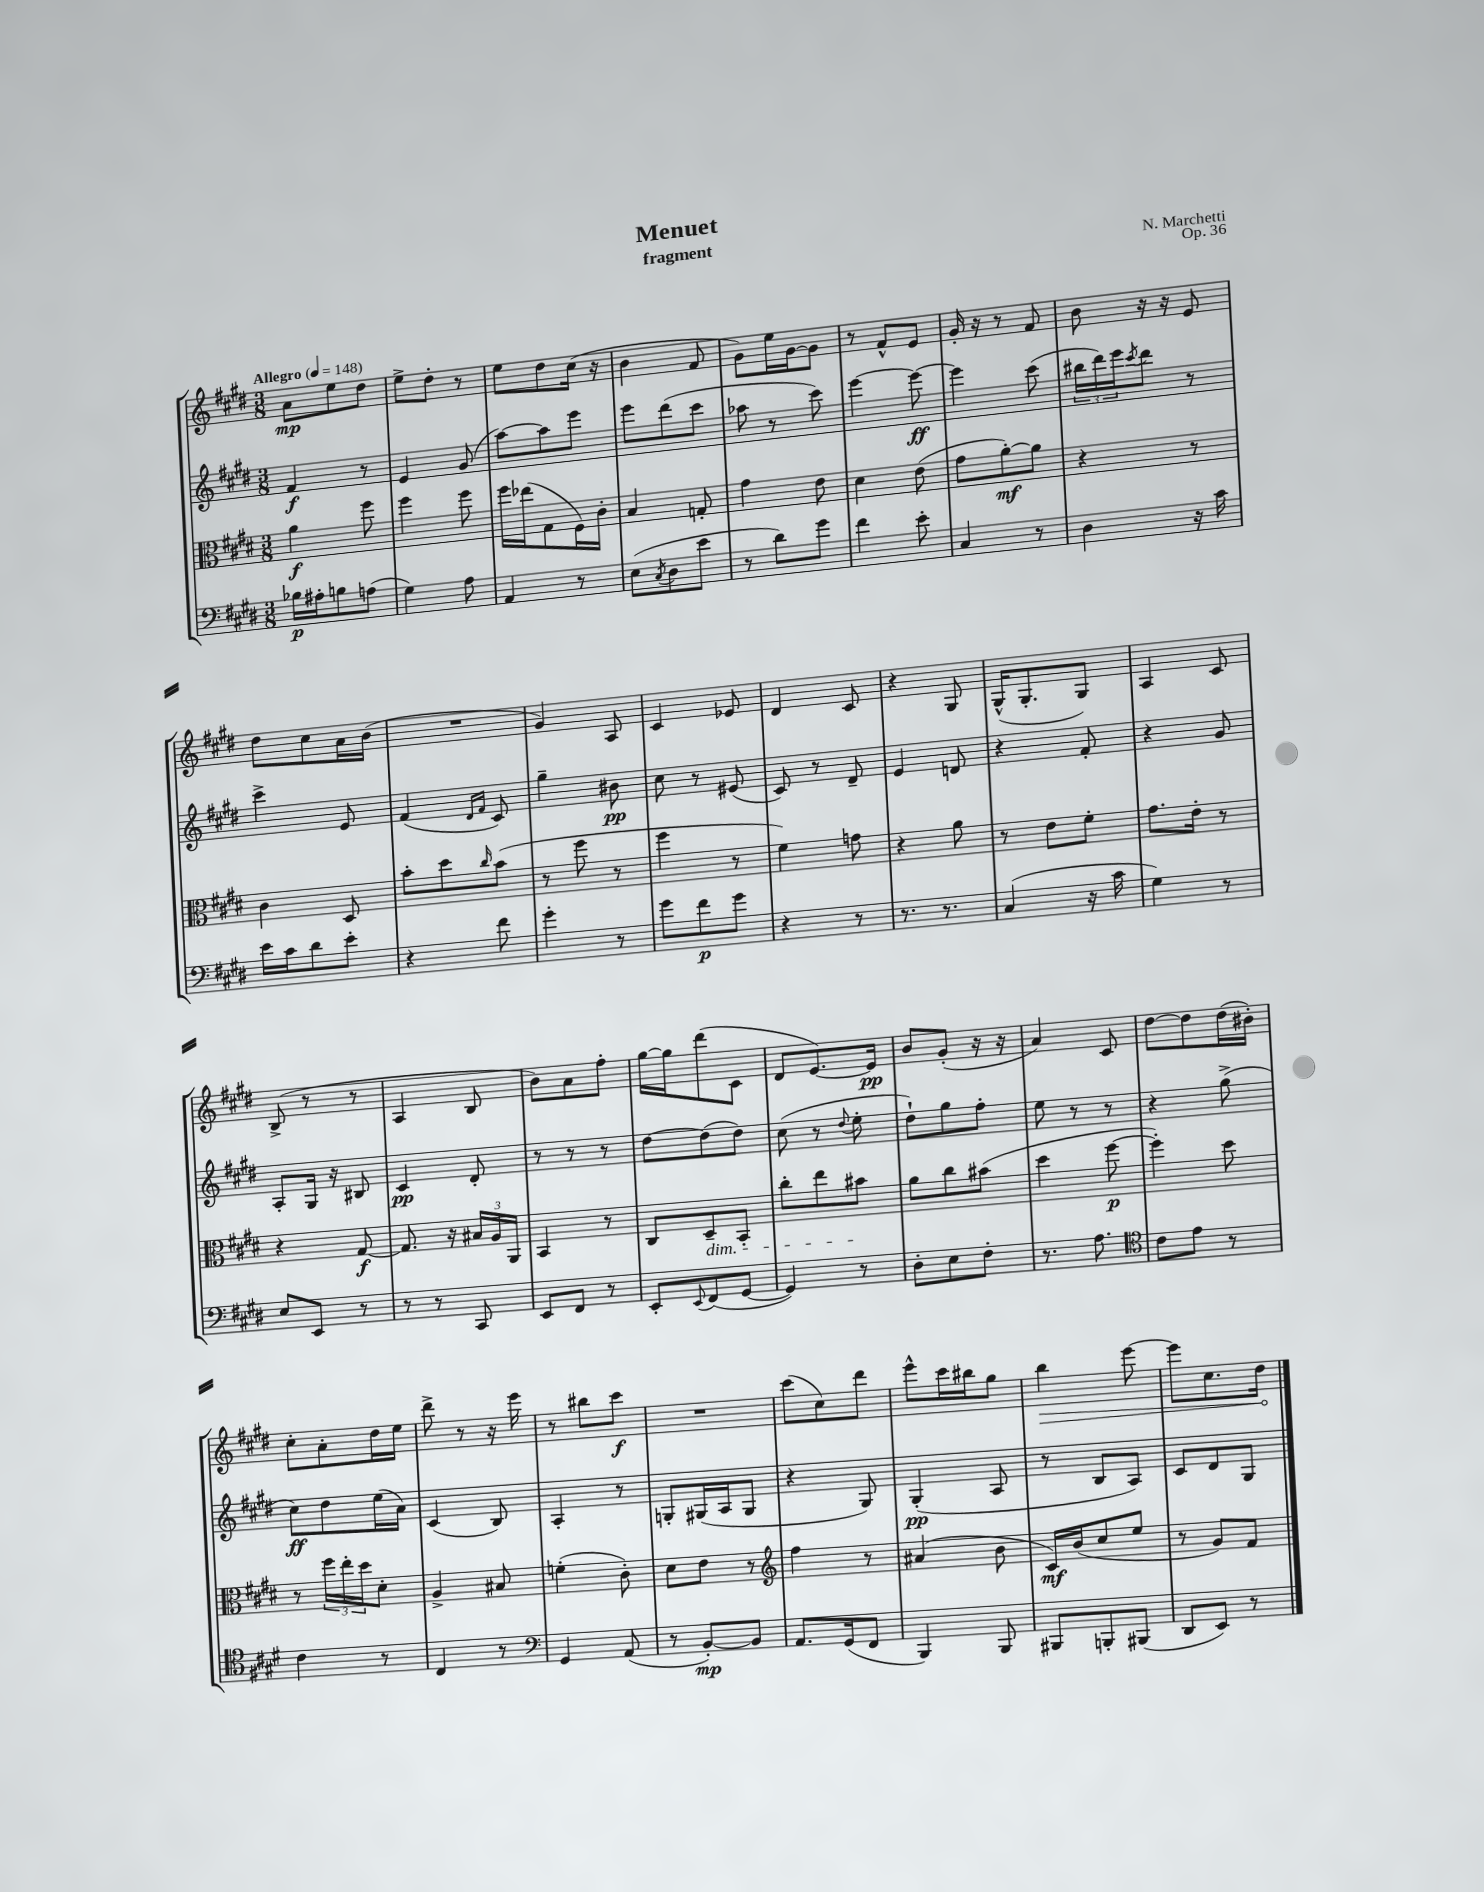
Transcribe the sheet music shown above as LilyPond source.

\header { title = "Menuet" composer = "N. Marchetti" subtitle = "fragment" opus = "Op. 36" }
<<
\new StaffGroup <<
\new Staff = "s0" {
    \clef treble \key e \major \numericTimeSignature \time 3/8 \tempo "Allegro" 4 = 148
    a'8\mp e''8 dis''8 |
    e''8-> dis''8-. r8 |
    e''8 dis''8 cis''16( r16 |
    b'4 fis'8 |
    gis'8) e''16 gis'16~ gis'8 |
    r8 fis'8-^ e'8 |
    gis'16-. r16 r8 fis'8 |
    b'8 r16 r16 e'8 |
    dis''8 cis''8 a'16 b'16( |
    R4. |
    gis'4) a8 |
    cis'4 ees'8 |
    dis'4 cis'8 |
    r4 gis8 |
    gis16-^( gis8.-. gis8) |
    a4 cis'8 |
    b8->( r8 r8 |
    a4 b8 |
    b'8) a'8 fis''8-. |
    gis''16~ gis''16 dis'''8( cis'8 |
    dis'8 e'8.~) e'16\pp |
    b'8 gis'8-.( r16 r16 |
    a'4) cis'8 |
    dis''8~ dis''8 dis''16( bis'16-.) |
    cis''8-. a'8-. dis''16 e''16 |
    dis'''8-> r8 r16 e'''16 |
    r8 bis''8 cis'''8\f |
    R4. |
    cis'''8( cis''8) dis'''8 |
    e'''8-^ cis'''16 bis''16 gis''8 |
    \once \override Hairpin.circled-tip = ##t b''4\> e'''8~ |
    e'''8 cis''8. dis''16\! \bar "|." |
}
\new Staff = "s1" {
    \clef treble \key e \major \numericTimeSignature \time 3/8
    fis'4\f r8 |
    e'4 gis'8( |
    a''8~) a''8 e'''8 |
    e'''8 dis'''8( cis'''8 |
    aes''8 r8 cis'''8) |
    e'''4~ e'''8~\ff |
    e'''4 cis'''8( |
    \tuplet 3/2 { bis''16 dis'''16) e'''16 } \acciaccatura { cis'''8 } dis'''8 r8 |
    cis'''4-> e'8 |
    fis'4( \grace { dis'16 fis'16 } cis'8) |
    gis''4-- bis'8\pp |
    cis''8 r8 eis'8( |
    cis'8) r8 dis'8-- |
    e'4 d'8 |
    r4 fis'8-. |
    r4 gis'8 |
    a8-. gis16 r16 bis8 |
    cis'4\pp dis'8-. |
    r8 r8 r8 |
    dis''8~ dis''8( dis''8) |
    cis''8( r8 \appoggiatura { dis''8 } e''8-. |
    dis''8-!) gis''8 fis''8-. |
    e''8 r8 r8 |
    r4 gis''8->( |
    cis''8\ff) dis''8 e''16( a'16) |
    cis'4( b8) |
    a4-. r8 |
    g8-. gis16( a16 gis8 |
    r4 gis8) |
    gis4-.\pp( a8 |
    r8 b8 a8) |
    cis'8 dis'8 gis8 \bar "|." |
}
\new Staff = "s2" {
    \clef alto \key e \major \numericTimeSignature \time 3/8
    a'4\f fis''8 |
    fis''4 fis''8 |
    fis''16 ees''16( gis8 fis16) cis'16-. |
    b4 g8-. |
    gis'4 e'8 |
    dis'4 e'8( |
    gis'8 a'8~-.\mf) a'8 |
    r4 r8 |
    cis'4 dis8 |
    b'8-. dis''8 \grace { cis''16 } b'8( |
    r8 fis''8 r8 |
    fis''4 r8 |
    fis'4) g'8 |
    r4 a'8 |
    r8 e'8 fis'8-. |
    gis'8. e'16-. r8 |
    r4 gis8~\f |
    gis8. r16 \tuplet 3/2 { bis16 a16 a,16 } |
    b,4 r8 |
    cis8 dis8--\dim b,8-. |
    cis''8-. e''8 bis'8\! |
    a'8 cis''8 bis'8( |
    dis''4 fis''8~\p |
    fis''4-.) dis''8 |
    r8 \tuplet 3/2 { fis''16 e''16-. dis''16 } dis'8-. |
    a4-> bis8 |
    f'4-.( cis'8-.) |
    dis'8 e'8 r8 |
    \clef treble fis''4 r8 |
    ais'4( b'8 |
    cis'16\mf) b'16( cis''8 e''8 |
    r8 gis'8) fis'8 \bar "|." |
}
\new Staff = "s3" {
    \clef bass \key e \major \numericTimeSignature \time 3/8
    bes16\p ais16-. b8 a8( |
    gis4) a8 |
    a,4 r8 |
    e8( \acciaccatura { cis8 } dis8 e'8 |
    r8 dis'8) gis'8 |
    fis'4 e'8-. |
    cis4 r8 |
    dis4 r16 cis'16 |
    e'16 cis'16 dis'8 e'8-. |
    r4 fis'8 |
    gis'4-. r8 |
    gis'8 fis'8\p gis'8 |
    r4 r8 |
    r8. r8. |
    cis4( r16 cis'16 |
    gis4) r8 |
    e8 e,8 r8 |
    r8 r8 cis,8 |
    e,8 fis,8 r8 |
    e,8-. \appoggiatura { e,8 } fis,8( gis,8~ |
    gis,4) r8 |
    dis8-. e8 fis8-. |
    r8. a8. |
    \clef tenor cis'8 e'8 r8 |
    cis'4 r8 |
    cis4 r8 |
    \clef bass gis,4 a,8( |
    r8 b,8~-.\mp) b,8 |
    a,8. gis,16( fis,8 |
    b,,4) b,,8 |
    bis,,8 b,,8-. bis,,8( |
    dis,8 e,8) r8 \bar "|." |
}
>>
>>
\layout { \context { \Score \remove "Bar_number_engraver" } }
